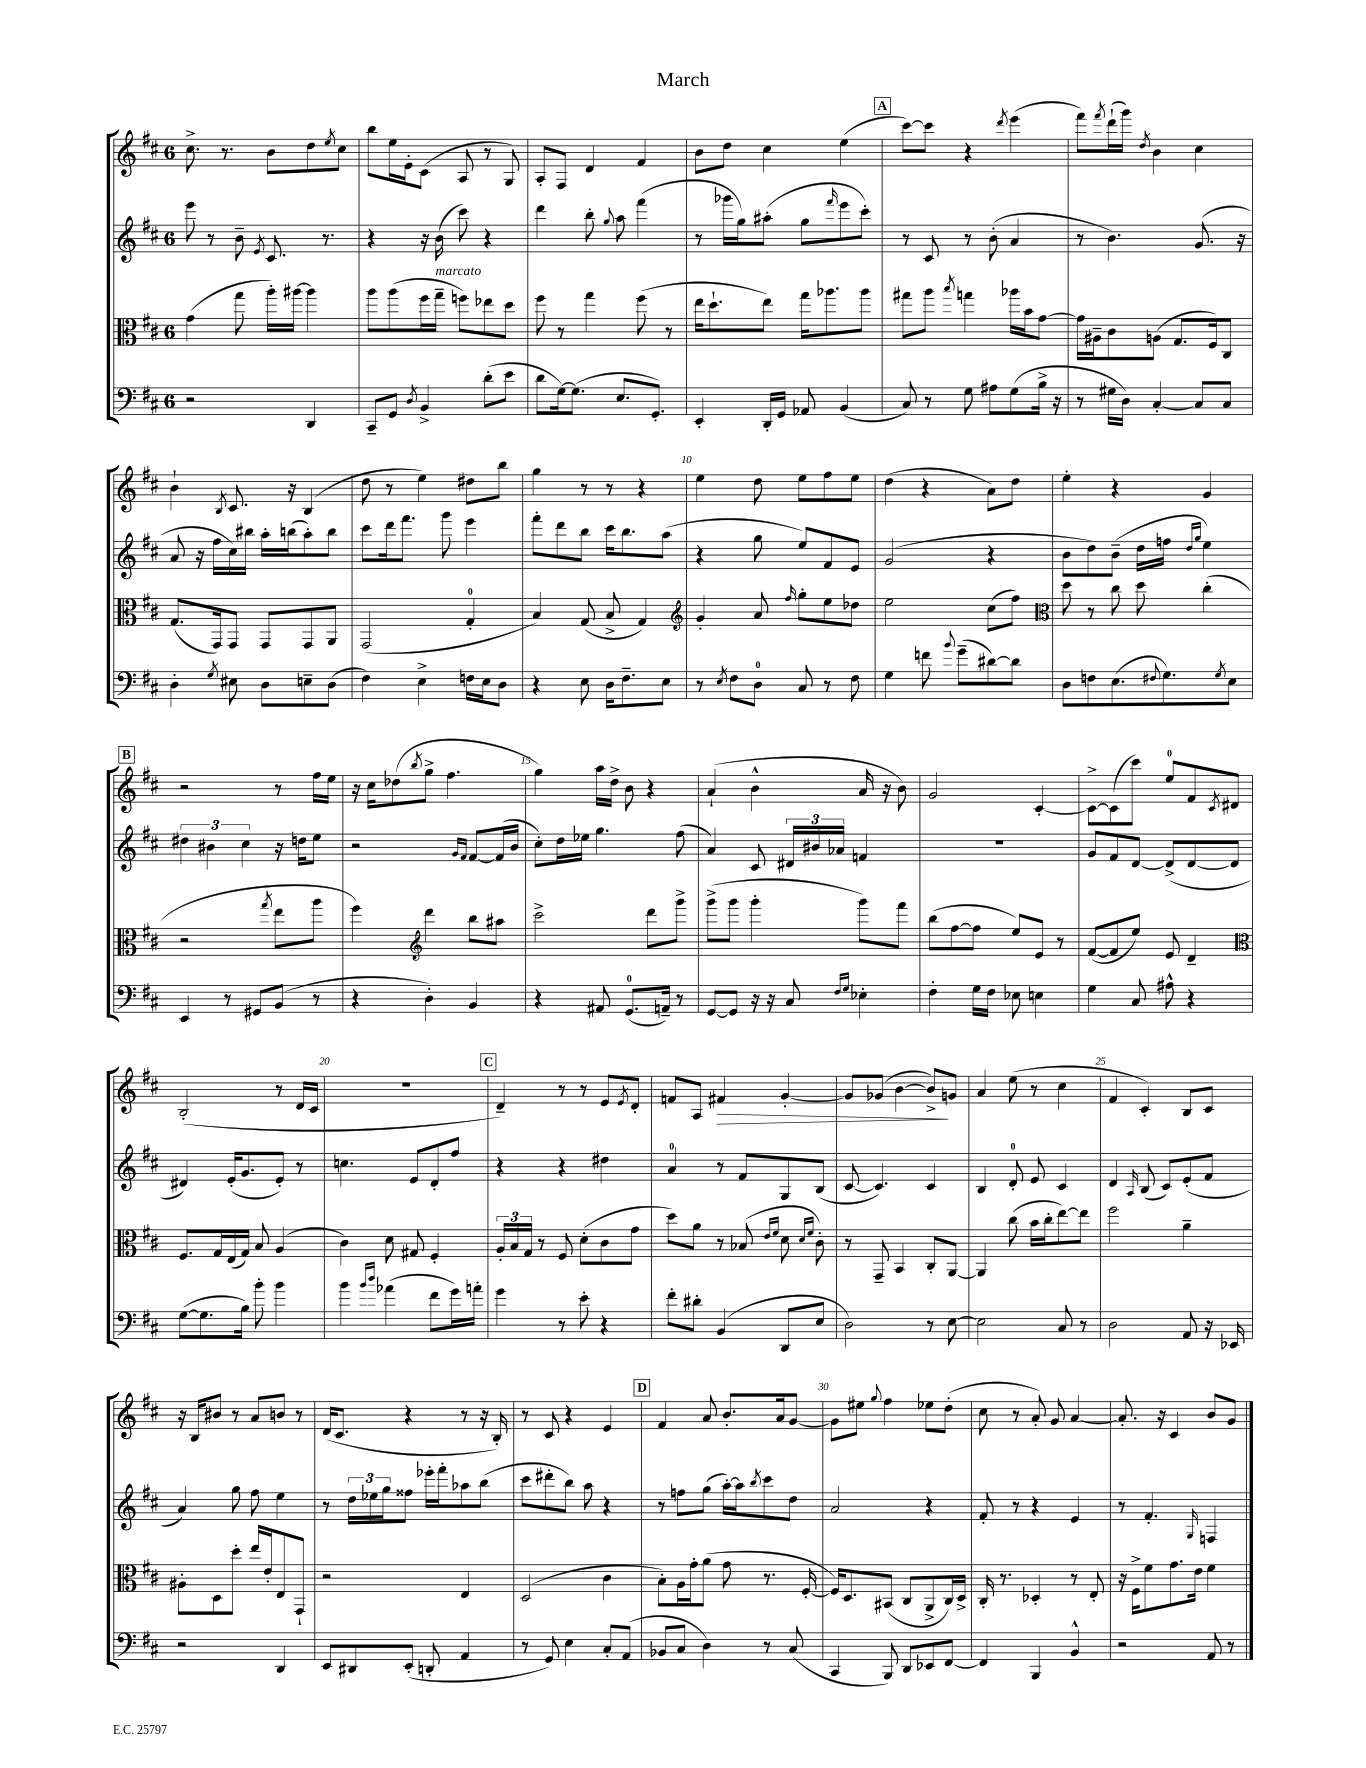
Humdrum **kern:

**kern	**kern	**kern	**kern
*staff4	*staff3	*staff2	*staff1
*clefF4	*clefC3	*clefG2	*clefG2
*k[f#c#]	*k[f#c#]	*k[f#c#]	*k[f#c#]
*M6/8	*M6/8	*M6/8	*M6/8
2r	(4g	8eee	8.cc#^
.	.	8r	.
.	.	.	8.r
.	8gg	8b~	.
.	.	8qe	.
.	16aa')	8.c#	8b
.	[16aa#	.	.
4DD	4aa#]	.	8dd
.	.	8.r	.
.	.	.	8qee
.	.	.	8cc#
=	=	=	=
8CC#~	8aa	4r	8bb
8GG	(8aa	.	16ee
.	.	.	16e'
8qD	.	.	.
4BB^	16ff#	16r	(8c#
.	16gg~	(16b	.
.	8ff)	8ccc#)	8A
(8d'	8ee-	4r	8r
8e	8dd	.	8G)
=	=	=	=
8d	8ff#	4ddd	8A'
[16G)	8r	.	8F#
(8.G]	.	.	.
.	4gg	8bb'	4d
.	.	8qqgg	.
8.E	.	8aa	.
.	(8ff#	(4fff#	4f#
8.GG')	.	.	.
.	8r	.	.
=	=	=	=
4EE'	16ee	8r	8b
.	8.dd`	.	.
.	.	16ggg-	8dd
.	.	16gg)	.
16DD'	8ee)	(8aa#'	4cc#
16GG	.	.	.
8AA-	16gg	8gg	.
.	8.aa-	.	.
.	.	16qqfff#	.
(4BB	.	8eee	(4ee
.	8aa-	8ccc#')	.
=	=	=	=
8C#)	8gg#	8r	[8ccc#)
8r	8aa	8c#	8ccc#]
.	8qbb	.	.
8G	4gg	8r	4r
8A#	.	(8b'	.
.	.	.	8qddd
(8G	16aa-	4a	(4eee
.	16b	.	.
16B^	[8g	.	.
16r	.	.	.
=	=	=	=
8r	16g]	8r	8fff#)
.	16A#~	.	.
.	.	.	8qfff#
16G#	8c#	4.b)	(16ddd`
16D)	.	.	16ggg)
.	.	.	8qdd
[4C#'	(8A	.	4b
.	8.G	.	.
8C#]	.	(8.g	4cc#
.	16F#)	.	.
8C#	8C#	.	.
.	.	16r	.
=	=	=	=
4D'	(8.G	8a	4b`
.	.	16r	.
.	16GG)	16ff#	.
8qG	.	.	8qB
8E#	8GG	16cc#)	8.c#
.	.	16bb#	.
8D	8GG	16aa'	.
.	.	(16bb	16r
8E~	8GG	8aa')	(4B
(8D	8AA	8bb	.
=	=	=	=
4F#)	(2GG	8ccc#	8dd
.	.	16ddd	8r
.	.	8.fff#	.
4E^	.	.	4ee)
.	.	8ggg	.
16F	4G'	4eee	8dd#
16E	.	.	.
8D	.	.	8bb
=	=	=	=
4r	4B)	8fff#'	4gg
.	.	8ddd	.
8E	(8G	8bb	8r
16D	8B^	16ccc#	8r
8.F#~	.	8.bb	.
.	4G)	.	4r
8E	.	(8aa	.
=	=	=	=
*	*clefG2	*	*
8r	4g'	4r	4ee
8qE	.	.	.
8F#	.	.	.
8D	8a	8gg	8dd
.	16qqff#	.	.
8C#	8gg'	8ee)	8ee
8r	8ee	8f#	8ff#
8F#	8dd-	8e	8ee
=	=	=	=
4G	2ee	(2g	(4dd
8f	.	.	4r
8qqb	.	.	.
(8g~	.	.	.
[8d#)	(8cc#	4r	8a)
8d#]	8ff#)	.	8dd
=	=	=	=
*	*clefC3	*	*
8D	8dd	8b	4ee'
8F	8r	8dd)	.
(8.E	8cc#	(8b~	4r
.	8dd	16dd	.
8qqF#	.	.	.
8.G)	.	16ff	.
.	.	16qqdd	.
.	.	16qqgg	.
.	(4cc#'	4ee)	4g
8qG	.	.	.
8E	.	.	.
=	=	=	=
4EE	2r	6dd#	2r
.	.	6b#	.
8r	.	.	.
.	.	6cc#	.
8GG#	.	.	.
.	8qgg	.	.
(8BB	8ee	16r	8r
.	.	16dd	.
8r	8aa	8ee	16ff#
.	.	.	16ee
=	=	=	=
4r	4ff#)	2r	16r
.	.	.	16cc#
.	.	.	(8dd-
*	*clefG2	*	*
.	.	.	8qbb
4D')	4ddd	.	8gg^
.	.	.	4.ff#
.	.	16qqg	.
.	.	16qqf#	.
4BB	8bb	[8f#	.
.	8aa#	(16f#]	.
.	.	16b	.
=	=	=	=
4r	2ccc#^	8cc#')	4gg)
.	.	16dd	.
.	.	16ee-	.
8AA#	.	4.gg	16aa
.	.	.	16dd^
(8.GG	.	.	8b
.	8ddd	.	4r
16AA~)	.	.	.
8r	8ggg^	(8ff#	.
=	=	=	=
[8GG	(8ggg^	4a)	(4a`
8GG]	8ggg	.	.
16r	4ggg'	8c#	4b^^
16r	.	.	.
8C#	.	24d#	.
.	.	24b#	.
.	.	24a-	.
16qqF#	.	.	.
16qqG	.	.	.
4E-'	8ggg)	4f	16a
.	.	.	16r
.	8fff#	.	8b)
=	=	=	=
4F#'	(8bb	2.r	2g
.	[8ff#	.	.
16G	8ff#]	.	.
16F#	.	.	.
8E-	8ee)	.	.
4E	8e	.	[4c#'
.	8r	.	.
=	=	=	=
4G	([8f#	8g	8c#^_
.	8f#]	8f#	(8c#]
8C#	8ee)	[8d	8ccc#)
8A#^^	8e	(8d^]	8ee
4r	4d~	[8d	8f#
.	.	.	8qc#
.	.	8d]	8d#
=	=	=	=
*	*clefC3	*	*
([8G	8.F#	4d#)	(2B'
8.G]	.	.	.
.	16G	.	.
.	(16E	(16e'	.
16B)	16G)	8.g	.
8b'	8B	.	.
4b	(4A	8e')	8r
.	.	8r	16d
.	.	.	16c#
=	=	=	=
4b	4c#)	4.cc	2.r
16qqb	.	.	.
16qqdd	.	.	.
(4a-	8d	.	.
.	8G#	8e	.
8f#	4F#'	8d'	.
16g)	.	8ff#	.
16a'	.	.	.
=	=	=	=
4g	24A'	4r	4d~)
.	24B	.	.
.	24G	.	.
.	8r	.	.
8r	8F#	4r	8r
8e'	(8d'	.	8r
4r	8c#	4dd#	8e
.	.	.	8qe
.	8g	.	8d'
=	=	=	=
8f#'	8dd)	4a	8f
8d#'	8a	.	8A
(4BB	8r	8r	4f#
.	(8B-	8f#	.
.	16qqe	.	.
.	16qqf#	.	.
8DD	8d	8G	[4g'
.	16qqd	.	.
.	16qqf#	.	.
8E	8c#')	(8B	.
=	=	=	=
2D)	8r	[8c#	8g]
.	8GG~	4.c#])	(8g-
.	4BB	.	[4b
8r	8C#'	4c#	8b^])
[8E	[8AA	.	8g
=	=	=	=
2E]	4AA]	4B	4a
.	(8cc#	8d'	(8ee
.	16b	8e	8r
.	16cc#'	.	.
8C#	[8ee)	4c#	4cc#
8r	8ee]	.	.
=	=	=	=
2D	2ff#	4d	4f#
.	.	16qqA	.
.	.	(8B	4c#')
.	.	8c#)	.
8AA	4a~	(8e'	8B
16r	.	8f#	8c#
16EE-	.	.	.
=	=	=	=
2r	8A#'	4a)	16r
.	.	.	16B
.	8D	.	8b#
.	8dd'	8gg	8r
.	16ee	8ff#	8a
.	16e'	.	.
4DD	8E	4ee	8b
.	8GG`	.	8r
=	=	=	=
8EE	2r	8r	(16d
.	.	.	8.c#
8DD#	.	24dd	.
.	.	24ee-	.
.	.	24gg	.
(8EE'	.	8ff##	4r
8DD'	.	16eee-'	.
.	.	16fff#'	.
4AA	4E	8aa-	8r
.	.	(8bb	16r
.	.	.	16B')
=	=	=	=
8r	(2D	8ccc#	8r
8GG)	.	8ddd#'	8c#
4E	.	8bb)	4r
.	.	8aa	.
8C#'	4c#	4r	4e
(8AA	.	.	.
=	=	=	=
8BB-	8B')	8r	4f#
8C#	16A	8ff	.
.	16g'	.	.
4D)	(8a	(8gg	8a
.	8g	[16aa')	8.b'
.	.	16aa]	.
.	.	8qbb	.
8r	8.r	8ccc#	.
.	.	.	16a
(8C#	.	8dd	[8g
.	[16F#'	.	.
=	=	=	=
4CC#	16F#])	2a	8g]
.	8.D	.	.
.	.	.	8ee#
.	.	.	8qqgg
8BBB)	(8BB#	.	4ff#
8DD	8C#	.	.
8EE-	8AA^	4r	8ee-
[8FF#	16C#)	.	(8dd'
.	16D^	.	.
=	=	=	=
4FF#]	16C#'	8f#'	8cc#
.	8.r	.	.
.	.	8r	8r
4BBB	4D-'	4r	8a')
.	.	.	8g
4BB^^	8r	4e	[4a
.	8E'	.	.
=	=	=	=
2r	16r	8r	8.a']
.	16F#^	.	.
.	8f#	4.f#'	.
.	.	.	16r
.	8.g	.	4c#
.	16e	.	.
.	.	16qqG	.
8AA	4f#	4F	8b
8r	.	.	8g
==	==	==	==
*-	*-	*-	*-
